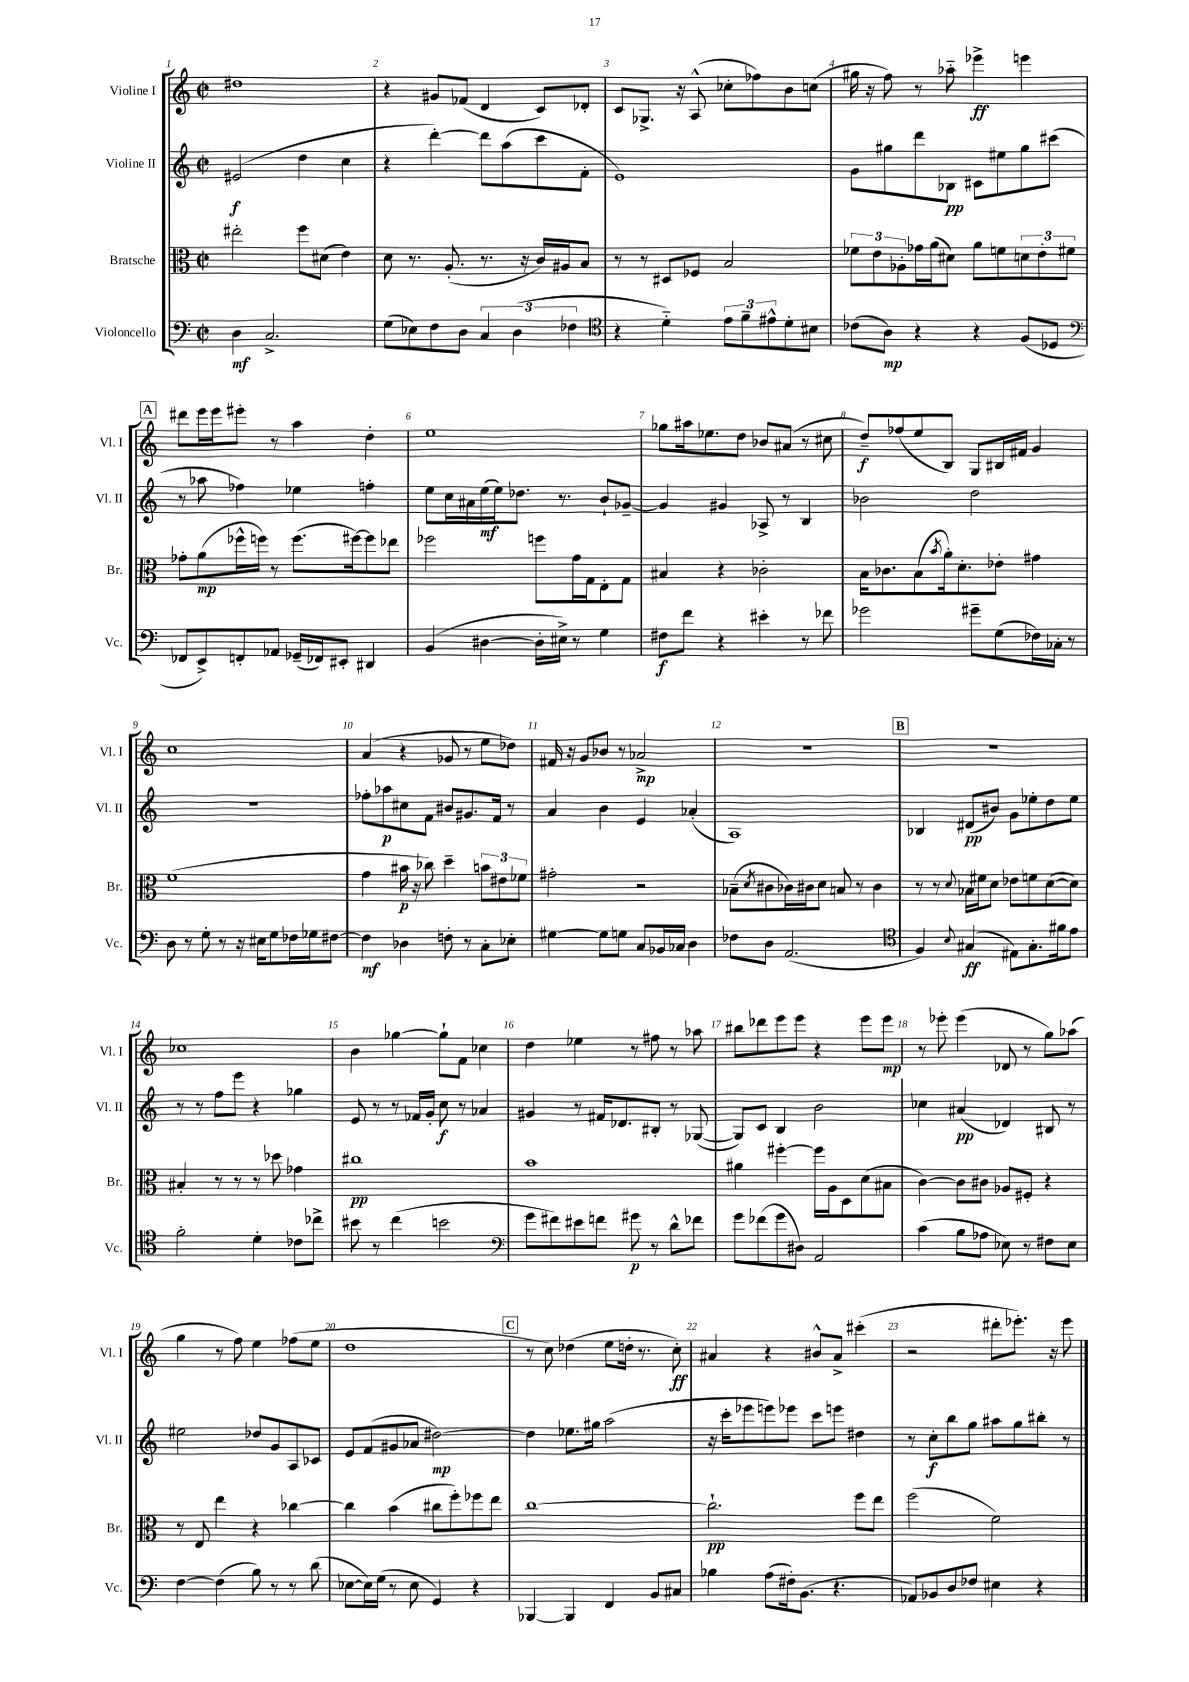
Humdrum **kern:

**kern	**dynam	**kern	**dynam	**kern	**dynam	**kern	**dynam
*part4	*part4	*part3	*part3	*part2	*part2	*part1	*part1
*staff4	*staff4	*staff3	*staff3	*staff2	*staff2	*staff1	*staff1
*I"Violoncello	*	*I"Bratsche	*	*I"Violine II	*	*I"Violine I	*
*I'Vc.	*	*I'Br.	*	*I'Vl. II	*	*I'Vl. I	*
*clefF4	*	*clefC3	*	*clefG2	*	*clefG2	*
*k[]	*	*k[]	*	*k[]	*	*k[]	*
*M2/2	*	*M2/2	*	*M2/2	*	*M2/2	*
*met(c|)	*	*met(c|)	*	*met(c|)	*	*met(c|)	*
=1	=1	=1	=1	=1	=1	=1	=1
4D\	mf	2ee#X'\	.	(2e#X/	f	1dd#X	.
2.C^/	.	.	.	.	.	.	.
.	.	8ff\L	.	4dd\	.	.	.
.	.	(8d#X\J	.	.	.	.	.
.	.	4e\)	.	4cc\	.	.	.
=2	=2	=2	=2	=2	=2	=2	=2
(8G\L	.	8d\	.	4r	.	4r	.
8E-X\)	.	8.r	.	.	.	.	.
8F\	.	.	.	[4ddd'\)	.	8g#X/L	.
.	.	(8.A'/	.	.	.	.	.
8D\J	.	.	.	.	.	(8f-X/J	.
6C/	.	8.r	.	8ddd\L]	.	4d/	.
.	.	.	.	(8aa\	.	.	.
(6D\	.	.	.	.	.	.	.
.	.	16r	.	.	.	.	.
.	.	16c/LL)	.	8ccc\	.	8c/L)	.
.	.	16A#X/J	.	.	.	.	.
6F-X\	.	.	.	.	.	.	.
.	.	8B/J	.	8f'\J	.	8d-X'/J	.
=3	=3	=3	=3	=3	=3	=3	=3
*clefC4	*	*	*	*	*	*	*
4r	.	8r	.	1e)	.	8c/L	.
.	.	8r	.	.	.	8.G-X^/J	.
4d\)	.	8D#X/L	.	.	.	.	.
.	.	.	.	.	.	16r	.
.	.	8F-X/J	.	.	.	(8A^^/	.
12e\L	.	2B/	.	.	.	8cc-X'\L	.
12f~\	.	.	.	.	.	.	.
.	.	.	.	.	.	8ff-X\)	.
12e#X^^\	.	.	.	.	.	.	.
8d'\	.	.	.	.	.	8b\	.
8B#X\J	.	.	.	.	.	(8ccn\J	.
=4	=4	=4	=4	=4	=4	=4	=4
(8c-X\L	.	12f-X\L	.	8g\L	.	16gg#X\	.
.	.	.	.	.	.	16r	.
.	.	12e\	.	.	.	.	.
8A\J)	mp	.	.	8gg#X\	.	8ff\)	.
.	.	12A-X'\	.	.	.	.	.
4r	.	16g-X\L	.	8ddd\	.	8r	.
.	.	(16a\J	.	.	.	.	.
.	.	8d#X\J)	.	8B-X\J	pp	8aa-X\	.
4r	.	8a\L	.	8c#X\L	.	4eee-X^\	ff
.	.	8fn\	.	8ee#X\	.	.	.
(8F/L	.	12dn\	.	8gg#\	.	4eeen\	.
.	.	12e'\	.	.	.	.	.
8D-X/J	.	.	.	(8ccc#X\J	.	.	.
.	.	12f#X\J	.	.	.	.	.
!!LO:LB:g=z
!!LO:REH:place=s1:t=A
=5	=5	=5	=5	=5	=5	=5	=5
*clefF4	*	*	*	*	*	*	*
8FF-X/L	.	8g-X'\L	.	8r	.	8ddd#X\L	.
8EE^/)	.	(8a\	mp	8aa-X\	.	16eee\L	.
.	.	.	.	.	.	16eee\J	.
8FFn'/	.	16ff-X^^\L	.	4ff-X\)	.	8eee#X'\J	.
.	.	16ffn\JJ)	.	.	.	.	.
8AA-X/J	.	8r	.	.	.	8r	.
(16GG-X~/LL	.	(8.ff\L	.	4ee-X\	.	4aa\	.
16FF-X/J)	.	.	.	.	.	.	.
8EE#X'/J	.	.	.	.	.	.	.
.	.	[16ff#X\k)	.	.	.	.	.
4DD#X/	.	8ff#\]	.	4ffn'\	.	4dd'\	.
.	.	8ee-X\J	.	.	.	.	.
=6	=6	=6	=6	=6	=6	=6	=6
(4BB/	.	2ff-X\	.	8ee\L	.	1ee	.
.	.	.	.	16cc\L	.	.	.
.	.	.	.	16a#X\	.	.	.
[4D#X\	.	.	.	(16ee\	mf	.	.
.	.	.	.	16ee\J)	.	.	.
.	.	.	.	8.dd-X\J	.	.	.
16D#'\LL]	.	8ffn\L	.	.	.	.	.
16E#X^\JJ)	.	.	.	8.r	.	.	.
8r	.	16g\L	.	.	.	.	.
.	.	16G\J	.	.	.	.	.
4G\	.	8E'\	.	8b`/L	.	.	.
.	.	8G\J	.	[8g-X~/J	.	.	.
=7	=7	=7	=7	=7	=7	=7	=7
8F#X\L	f	4B#X/	.	4g-/]	.	8gg-X\L	.
8f\J	.	.	.	.	.	16aa#X\k	.
.	.	.	.	.	.	8.ee-X\	.
4r	.	4r	.	4g#X/	.	.	.
.	.	.	.	.	.	8dd\J	.
4e#X'\	.	2c-X'\	.	8A-X^/	.	8b-X/L	.
.	.	.	.	8r	.	(8a#X/J	.
8r	.	.	.	4B/	.	8r	.
8f-X\	.	.	.	.	.	8cc#X\	.
=8	=8	=8	=8	=8	=8	=8	=8
2g-X\	.	16B\KL	.	2b-X\	.	8dd~/L)	f
.	.	8.c-X\	.	.	.	.	.
.	.	.	.	.	.	(8ff-X/	.
.	.	(8B\	.	.	.	8ee/	.
.	.	8qb/	.	.	.	.	.
.	.	16a'\k)	.	.	.	8B/J)	.
.	.	8.d'\	.	.	.	.	.
8g#X~\L	.	.	.	2dd\	.	8G/L	.
(8G\	.	8e-X'\J	.	.	.	16B#X/L	.
.	.	.	.	.	.	16f#X/JJ	.
16F-X\L)	.	4g#X\	.	.	.	4g/	.
16C-X'\JJ	.	.	.	.	.	.	.
8r	.	.	.	.	.	.	.
!!LO:LB:g=z
=9	=9	=9	=9	=9	=9	=9	=9
8D\	.	(1f	.	1r	.	1cc	.
8r	.	.	.	.	.	.	.
8G'\	.	.	.	.	.	.	.
8r	.	.	.	.	.	.	.
16r	.	.	.	.	.	.	.
16E#X\KL	.	.	.	.	.	.	.
8G\	.	.	.	.	.	.	.
16F-X\L	.	.	.	.	.	.	.
16G-X\J	.	.	.	.	.	.	.
[8F#X\J	.	.	.	.	.	.	.
=10	=10	=10	=10	=10	=10	=10	=10
4F#\]	mf	4g\	.	8ff-X'\L	.	(4a/	.
.	.	.	.	8aa-X\	p	.	.
4D-X\	.	16b#X\	p	8cc#X\	.	4r	.
.	.	16r	.	.	.	.	.
.	.	8cc-X\)	.	8f\J	.	.	.
8Fn'\	.	4dd~\	.	8b#X/L	.	8g-X/	.
8r	.	.	.	8.g#X/	.	8r	.
8C'\L	.	12bn\L	.	.	.	8ee\L	.
.	.	.	.	16f/Jk	.	.	.
.	.	12e#X\	.	.	.	.	.
8E-X'\J	.	.	.	8r	.	8dd-X\J)	.
.	.	12f-X\J	.	.	.	.	.
=11	=11	=11	=11	=11	=11	=11	=11
[4G#X\	.	2g#X'\	.	4a/	.	16f#X/	.
.	.	.	.	.	.	16r	.
.	.	.	.	.	.	8g/L	.
8G#\L]	.	.	.	4b\	.	8b-X/J	.
8Gn\J	.	.	.	.	.	8r	.
8C/L	.	2r	.	4e/	.	2a-X^/	mp
16BB-X/L	.	.	.	.	.	.	.
16C-X/JJ	.	.	.	.	.	.	.
4D\	.	.	.	(4a-X'/	.	.	.
=12	=12	=12	=12	=12	=12	=12	=12
8F-X\L	.	(8B-X~\L	.	1A)	.	1r	.
.	.	8qd/	.	.	.	.	.
8D\J	.	8c#X\	.	.	.	.	.
(2.AA/	.	16c-X\L)	.	.	.	.	.
.	.	16c#X\J	.	.	.	.	.
.	.	8d\J	.	.	.	.	.
.	.	8Bn/	.	.	.	.	.
.	.	8r	.	.	.	.	.
.	.	4c#\	.	.	.	.	.
!!LO:REH:place=s1:t=B
=13	=13	=13	=13	=13	=13	=13	=13
*clefC4	*	*	*	*	*	*	*
4F/)	.	8r	.	4B-X/	.	1r	.
.	.	8r	.	.	.	.	.
8qqB/	.	8qqd/	.	.	.	.	.
(4G#X/	ff	16B-X\LL	.	(8d#X/L	pp	.	.
.	.	16f#X\J	.	.	.	.	.
.	.	8d\J	.	8b#X/J)	.	.	.
8E#X\L)	.	8e-X\L	.	8g\L	.	.	.
8.G#'\	.	8fn\	.	8ee-X'\	.	.	.
.	.	([8d\	.	8dd\	.	.	.
16f#X\k	.	.	.	.	.	.	.
8e\J	.	8d\J])	.	8ee-\J	.	.	.
!!LO:LB:g=z
=14	=14	=14	=14	=14	=14	=14	=14
2f'\	.	4B#X'/	.	8r	.	1cc-X	.
.	.	.	.	8r	.	.	.
.	.	8r	.	8ff\L	.	.	.
.	.	8r	.	8eee\J	.	.	.
4d'\	.	8r	.	4r	.	.	.
.	.	8dd-X\	.	.	.	.	.
8c-X\L	.	4g-X\	.	4gg-X\	.	.	.
8cc-X^\J	.	.	.	.	.	.	.
=15	=15	=15	=15	=15	=15	=15	=15
8b#X\	.	1cc#X	pp	8e/	.	4b\	.
8r	.	.	.	8r	.	.	.
(4cc\	.	.	.	8r	.	[4gg-X\	.
.	.	.	.	16f-X/LL	.	.	.
.	.	.	.	16g'/JJ	.	.	.
2bn\	.	.	.	8cc\	f	8gg-`\L]	.
.	.	.	.	8r	.	8f\J	.
.	.	.	.	4a-X/	.	4cc-X\	.
=16	=16	=16	=16	=16	=16	=16	=16
*clefF4	*	*	*	*	*	*	*
8g\L	.	1b	.	4g#X/	.	4dd\	.
8f#X\)	.	.	.	.	.	.	.
8e#X\	.	.	.	8r	.	4ee-X\	.
8fn\J	.	.	.	16f#X/KL	.	.	.
.	.	.	.	8.d-X/	.	.	.
8g#X\	p	.	.	.	.	8r	.
8r	.	.	.	8B#X'/J	.	8ff#X\	.
8d^^\L	.	.	.	8r	.	8r	.
8f-X\J	.	.	.	([8G-X/	.	8aa-X\	.
=17	=17	=17	=17	=17	=17	=17	=17
8g\L	.	4a#X\	.	8G-/L])	.	8bb#X\L	.
(8f-X\	.	.	.	8c/J	.	8ddd-X\	.
8g\	.	[4ff#X'\	.	4B/	.	8eee\	.
8D#X\J)	.	.	.	.	.	8eee\J	.
2AA/	.	16ff#\LL]	.	2b\	.	4r	.
.	.	16A\J	.	.	.	.	.
.	.	8D\	.	.	.	.	.
.	.	(8d\	.	.	.	8eee\L	.
.	.	8B#X\J	.	.	.	8eee\J	mp
=18	=18	=18	=18	=18	=18	=18	=18
(4c\	.	[4c\)	.	4cc-X\	.	8r	.
.	.	.	.	.	.	8eee-X'\	.
8B\L	.	8c\L]	.	(4a#X/	pp	(4eee-\	.
8A-X\J	.	8c#X\J	.	.	.	.	.
8E-X\)	.	8A-X/L	.	4d-X/)	.	8d-X/	.
8r	.	8F#X'/J	.	.	.	8r	.
8F#X\L	.	4r	.	8B#X/	.	8gg\L)	.
8E-\J	.	.	.	8r	.	(8aa-X\J	.
!!LO:LB:g=z
=19	=19	=19	=19	=19	=19	=19	=19
[4F\	.	8r	.	2ee#X\	.	4gg\	.
.	.	8E/	.	.	.	.	.
(4F\]	.	4ee\	.	.	.	8r	.
.	.	.	.	.	.	8ff\)	.
8B\)	.	4r	.	8dd-X/L	.	4ee\	.
8r	.	.	.	8g/	.	.	.
8r	.	[4cc-X\	.	8A/	.	(8ff-X\L	.
(8d\	.	.	.	8c-X/J	.	8ee\J	.
=20	=20	=20	=20	=20	=20	=20	=20
[8E-X\L	.	4cc-\]	.	8e/L	.	1dd	.
16E-\L])	.	.	.	(8f/	.	.	.
(16G\JJ	.	.	.	.	.	.	.
8r	.	(4b\	.	8g#X/	.	.	.
8E-\	.	.	.	8a-X/J	.	.	.
4GG/)	.	8cc#X\L	.	[2dd#X\)	mp	.	.
.	.	8ff'\)	.	.	.	.	.
4r	.	8ff-X\	.	.	.	.	.
.	.	8ee\J	.	.	.	.	.
!!LO:REH:place=s1:t=C
=21	=21	=21	=21	=21	=21	=21	=21
[4BBB-X/	.	[1cc	.	4dd#\]	.	8r	.
.	.	.	.	.	.	8cc\)	.
4BBB-/]	.	.	.	8.ee-X\L	.	(4dd-X\	.
.	.	.	.	16gg#X\Jk	.	.	.
4FF/	.	.	.	(2aa\	.	8ee\L	.
.	.	.	.	.	.	16ddn'\Jk	.
.	.	.	.	.	.	8.r	.
8BB/L	.	.	.	.	.	.	.
8C#X/J	.	.	.	.	.	8cc'\)	ff
=22	=22	=22	=22	=22	=22	=22	=22
4B-X\	.	2.cc`\]	pp	16r	.	4a#X/	.
.	.	.	.	16ccc'\KL	.	.	.
.	.	.	.	8eee-X\	.	.	.
(8A\L	.	.	.	8eeen\)	.	4r	.
16F#X'\k)	.	.	.	8eee-X\J	.	.	.
(8.BB\J	.	.	.	.	.	.	.
.	.	.	.	8ccc\L	.	8b#X^^/L	.
4.r	.	.	.	8eeen\J	.	8a#^/J	.
.	.	8ff\L	.	4dd#X\	.	(4ccc#X'\	.
.	.	8ee\J	.	.	.	.	.
=23	=23	=23	=23	=23	=23	=23	=23
8AA-X/L)	.	(2ff\	.	8r	.	2r	.
8BB-X/	.	.	.	8cc'\L	f	.	.
8D/	.	.	.	8bb\	.	.	.
8F-X/J	.	.	.	8gg\J	.	.	.
4E#X\	.	2f\)	.	8aa#X\L	.	8ddd#X'\L	.
.	.	.	.	8gg\	.	8.eee-X'\J)	.
4r	.	.	.	8bb#X'\J	.	.	.
.	.	.	.	.	.	16r	.
.	.	.	.	8r	.	8eee-\	.
==	==	==	==	==	==	==	==
*-	*-	*-	*-	*-	*-	*-	*-
